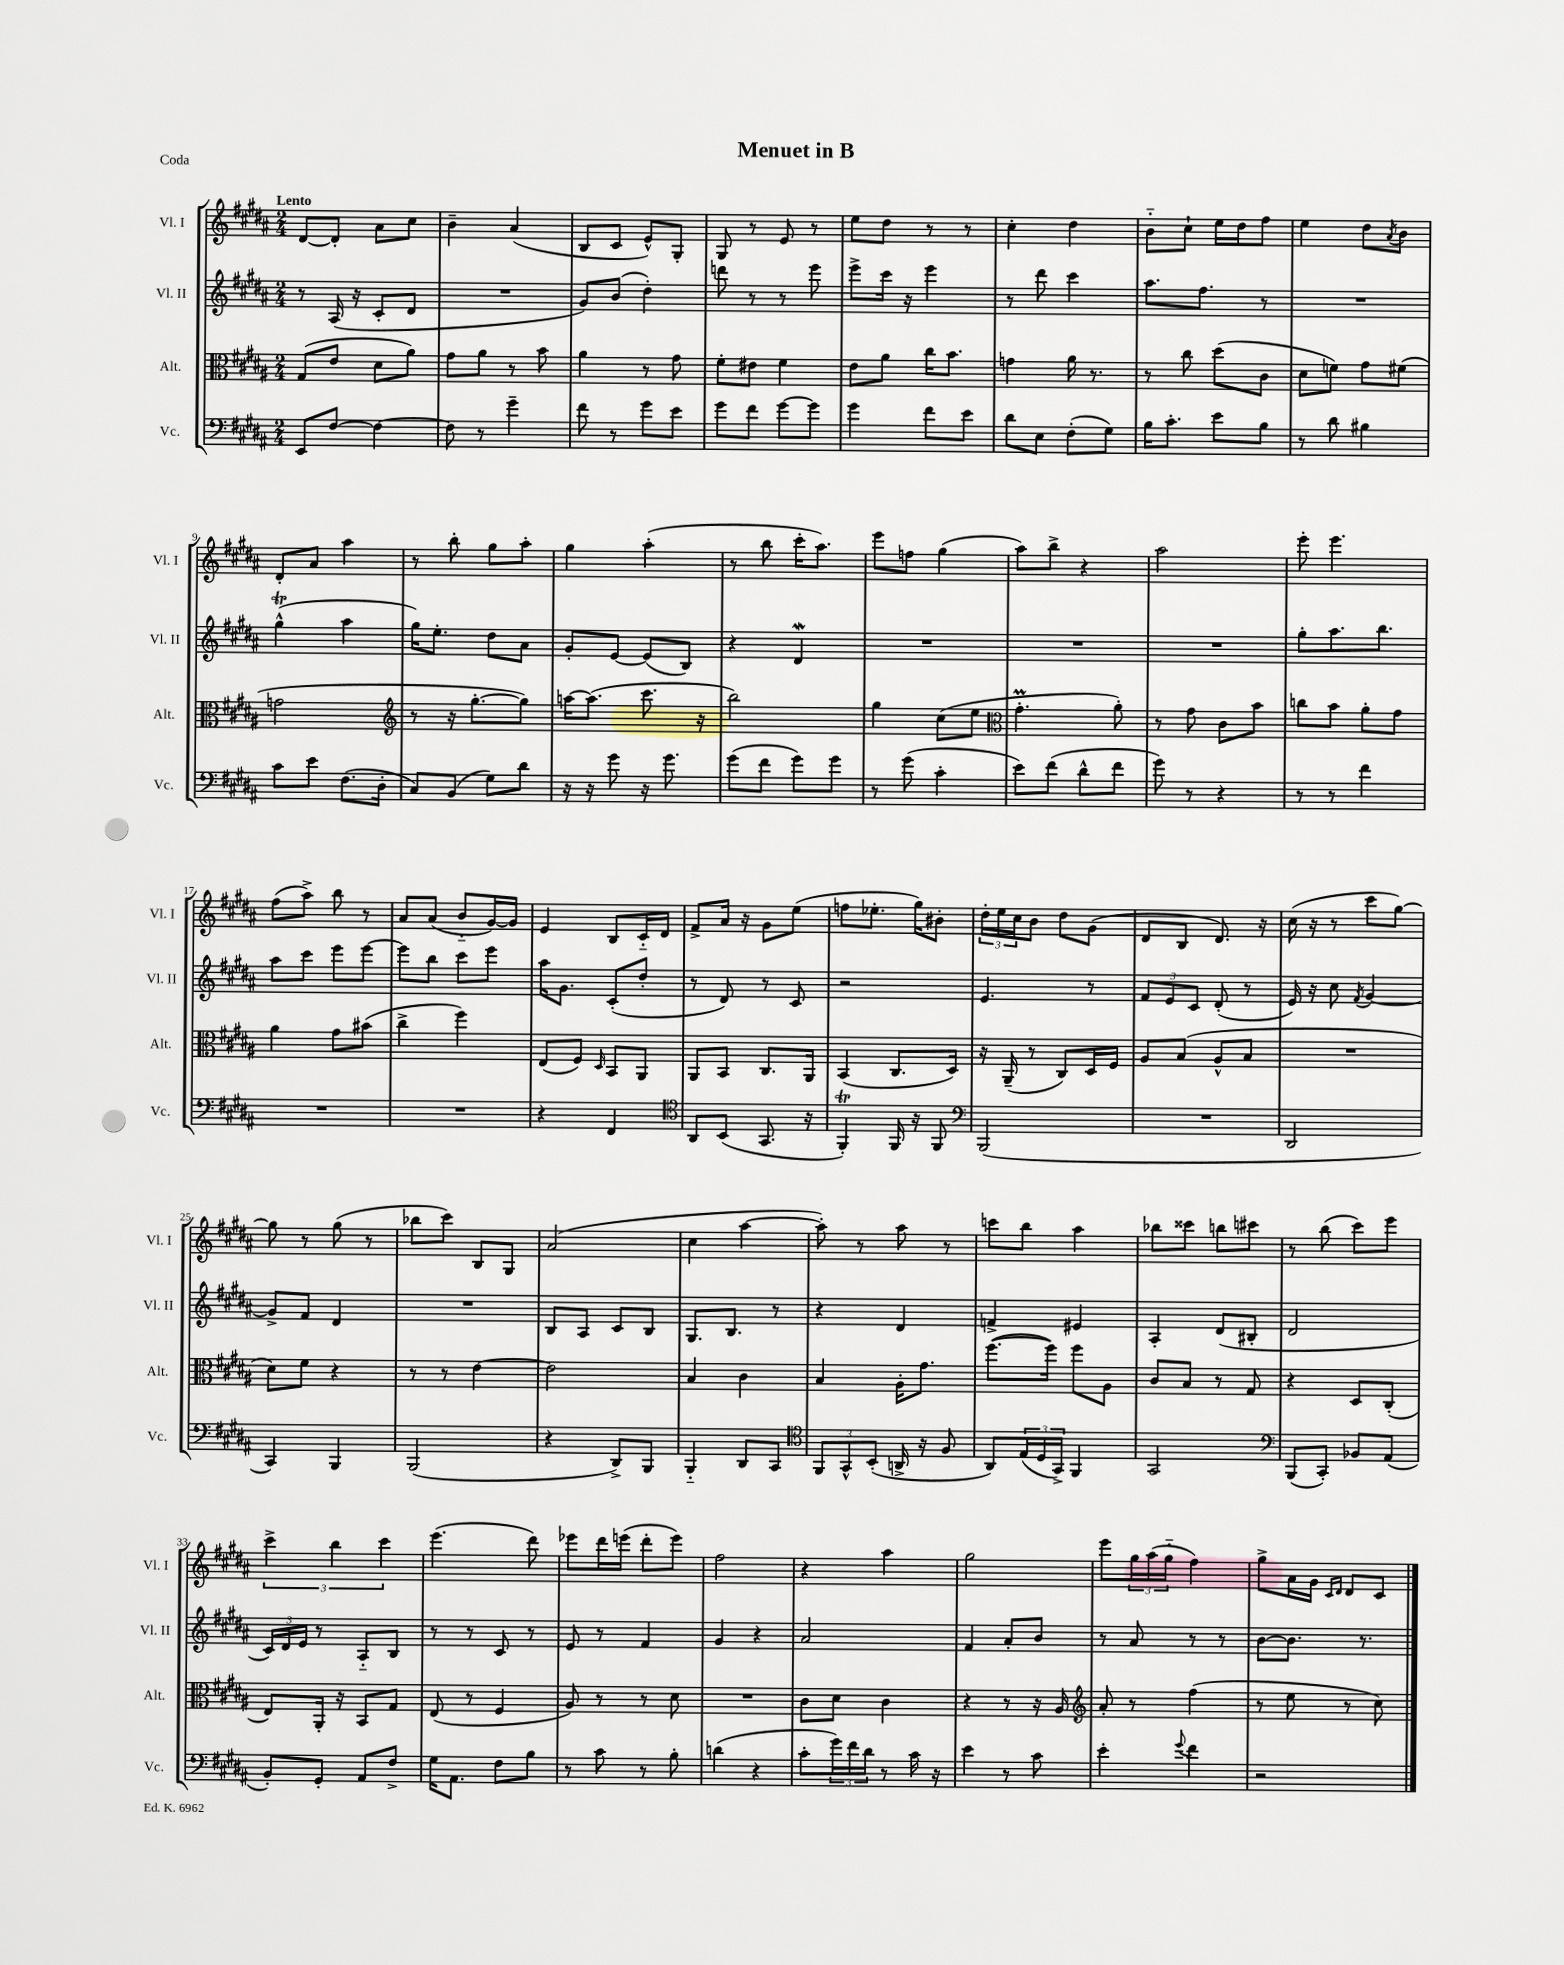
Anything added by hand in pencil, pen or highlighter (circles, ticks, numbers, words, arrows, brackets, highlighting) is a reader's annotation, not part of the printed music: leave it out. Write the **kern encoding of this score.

**kern	**kern	**kern	**kern
*staff4	*staff3	*staff2	*staff1
*clefF4	*clefC3	*clefG2	*clefG2
*k[f#c#g#d#a#]	*k[f#c#g#d#a#]	*k[f#c#g#d#a#]	*k[f#c#g#d#a#]
*M2/4	*M2/4	*M2/4	*M2/4
8EE	(8G#	8r	[8d#
[8F#	8e	(16A#	8d#']
.	.	16r	.
4F#_	8d#	8c#'	8a#
.	8a#)	8d#	8cc#
=	=	=	=
8F#]	8g#	2r	4b~
8r	8a#	.	.
4g#~	8r	.	(4a#
.	8b	.	.
=	=	=	=
8f#	4a#	8g#)	8B
8r	.	(8b	8c#
8g#	8r	4dd#')	8e^^)
8e	8g#	.	8G#'
=	=	=	=
8g#	8f#'	8ddd	8G#
8f#	8e#	8r	8r
[8g#	4f#	8r	8e
8g#]	.	8eee	8r
=	=	=	=
4g#	8e	8eee^	8ee
.	8a#	16ccc#	8dd#
.	.	16r	.
8f#	16cc#	4eee	8r
.	8.b	.	.
8e	.	.	8r
=	=	=	=
8d#	4g	8r	4cc#'
8E	.	8ddd#	.
(8F#'	16a#	4ccc#	4dd#
.	8.r	.	.
8G#)	.	.	.
=	=	=	=
16B	8r	8.aa#	8b'~
8.c#'	.	.	.
.	8cc#	.	8cc#`
.	.	8.ff#	.
8e	(8dd#	.	16ee
.	.	.	16dd#
8B	8c#	8r	8ff#
=	=	=	=
8r	8d#	2r	4ee
8d#	8f)	.	.
4B#	8g#	.	8dd#
.	.	.	8qa#
.	(8f#	.	8b
=	=	=	=
8c#	2g	(4gg#^^	8d#'
8e	.	.	8a#
(8.F#	.	4aa#	4aa#
16D#'	.	.	.
=	=	=	=
*	*clefG2	*	*
8C#)	8r	16gg#)	8r
.	.	8.ee'	.
(8BB	16r	.	8bb'
.	[8.gg#'	.	.
8G#)	.	8dd#	8gg#
8d#	8gg#])	8a#	8aa#'
=	=	=	=
16r	[16aa	8g#'	4gg#
16r	(8.aa]	.	.
8g#	.	[8e	.
16r	8.ccc#	(8e]	(4aa#'
8.g#	.	.	.
.	.	8B)	.
.	16r	.	.
=	=	=	=
(8g#	2bb)	4r	8r
8f#	.	.	8bb
8g#)	.	4d#	16ccc#'
.	.	.	8.aa#)
8g#	.	.	.
=	=	=	=
8r	4gg#	2r	8eee
(8g#	.	.	8ff
4c#'	(8cc#	.	(4gg#
.	8ee	.	.
=	=	=	=
*	*clefC3	*	*
8e)	4.g#'	2r	8aa#)
(8f#	.	.	8bb^
8d#^^	.	.	4r
8f#	8a#')	.	.
=	=	=	=
8g#)	8r	2r	2aa#
8r	8g#	.	.
4r	8c#	.	.
.	8b	.	.
=	=	=	=
8r	8cc	8gg#'	8eee'
8r	8b	8.aa#	4.eee
4f#	8a#'	.	.
.	.	8.bb	.
.	8g#	.	.
=	=	=	=
2r	4a#	8aa#	(8ff#
.	.	8ccc#	8aa#^)
.	8g#	8eee	8bb
.	(8b#	[8eee	8r
=	=	=	=
2r	4cc#^	8eee]	8a#
.	.	8bb	(8a#
.	4ff#)	8ccc#	8b'~
.	.	8eee	[16g#)
.	.	.	16g#]
=	=	=	=
4r	(8E	16aa#	4e
.	.	8.g#	.
.	8F#)	.	.
.	16qqD#	.	.
4FF#	8BB	(8c#'	8B
.	8AA#	8dd#'	16c#'~
.	.	.	16d#
=	=	=	=
*clefC4	*	*	*
8AA#	8AA#	8r	8f#^
(8BB	8BB	8d#)	16a#
.	.	.	16r
8.GG#	8.C#	8r	8g#
.	.	8c#	(8ee
16r	16AA#	.	.
=	=	=	=
4FF#')	(4BB	2r	8ff
.	.	.	8.ee-'
16FF#	8.C#	.	.
16r	.	.	16gg#)
8FF#	.	.	8b#'
.	16D#)	.	.
=	=	=	=
*clefF4	*	*	*
(2BBB	16r	4.e	24dd#'
.	.	.	24ee
.	(16AA#~	.	.
.	.	.	24cc#
.	8r	.	8b
.	8C#)	.	8dd#
.	16D#	8r	(8g#
.	16F#	.	.
=	=	=	=
2r	8A#	12f#	8d#
.	.	12e	.
.	(8B	.	8B
.	.	12c#	.
.	8A#^^	(8d#'	8.d#)
.	8B	8r	.
.	.	.	16r
=	=	=	=
2DD#	2r	16e)	(16cc#
.	.	16r	16r
.	.	8cc#	8r
.	.	8qf#	.
.	.	[4g#	8ccc#
.	.	.	[8gg#)
=	=	=	=
4CC#)	8d#)	8g#^]	8gg#]
.	8f#	8f#	8r
4BBB	4r	4d#	(8gg#
.	.	.	8r
=	=	=	=
(2BBB	8r	2r	8bb-
.	8r	.	8ccc#)
.	[4e	.	8B
.	.	.	8G#
=	=	=	=
4r	2e]	8B	(2a#
.	.	8A#	.
8DD#^)	.	8c#	.
8BBB	.	8B	.
=	=	=	=
4BBB'~	4B	8.G#	4cc#
.	.	8.B	.
8DD#	4c#	.	[4aa#
8CC#	.	8r	.
=	=	=	=
*clefC4	*	*	*
12FF#	4B	4r	8aa#'])
12GG#^^	.	.	.
.	.	.	8r
(12BB'	.	.	.
16AA^	16A#'	4d#	8aa#
16r	8.g#	.	.
8F#	.	.	8r
=	=	=	=
8AA#)	([8.ff#	4f^	8ccc
(24E	.	.	8bb
24D#	.	.	.
.	16ff#])	.	.
24GG#^)	.	.	.
4FF#	8ff#	4e#	4aa#
.	8A#	.	.
=	=	=	=
2GG#	8c#	4A#'	8bb-
.	8B	.	8ccc##
.	8r	(8d#	8bb
.	8G#	8B#'	8ccc#
=	=	=	=
*clefF4	*	*	*
(8BBB	4r	2d#	8r
8CC#')	.	.	(8bb
8BB-	8D#	.	8ccc#)
(8AA#	(8C#'	.	8eee
=	=	=	=
8BB')	8E)	24c#)	6ccc#^
.	.	24d#	.
.	.	24e	.
8GG#'	16AA#'	8r	.
.	.	.	6bb
.	16r	.	.
8AA#	8BB	8A#'~	.
.	.	.	6ccc#
8F#^	8G#	8B	.
=	=	=	=
16G#	(8E	8r	(4.eee
8.AA#	.	.	.
.	8r	8r	.
8F#	4F#	8c#	.
8B	.	8r	8ddd#)
=	=	=	=
8r	8A#)	8e	8eee-
8c#	8r	8r	16ddd#
.	.	.	(16eee
8r	8r	4f#	8ddd#'
8B'	8d#	.	8eee)
=	=	=	=
(4d	2r	4g#	2ff#
4r	.	4r	.
=	=	=	=
8c#'	8c#	2a#	4r
24g#)	8d#	.	.
24f#	.	.	.
24d#	.	.	.
8r	4c#	.	4aa#
16c#	.	.	.
16r	.	.	.
=	=	=	=
4e	4r	4f#	2gg#
8r	8r	8a#'	.
8c#	16r	8b	.
.	16A#	.	.
=	=	=	=
*	*clefG2	*	*
4e'	8a#'	8r	8eee
.	8r	8a#	24gg#
.	.	.	(24aa#
.	.	.	24gg#'~
8qqg#	.	.	.
4f#	(4ff#	8r	4ff#)
.	.	8r	.
=	=	=	=
2r	8r	[8b	8gg#^
.	8ee	8.b]	16a#
.	.	.	16g#
.	.	.	16qqc#
.	.	.	16qqd#
.	8r	.	8d#
.	.	8.r	.
.	8cc#)	.	8c#
==	==	==	==
*-	*-	*-	*-
